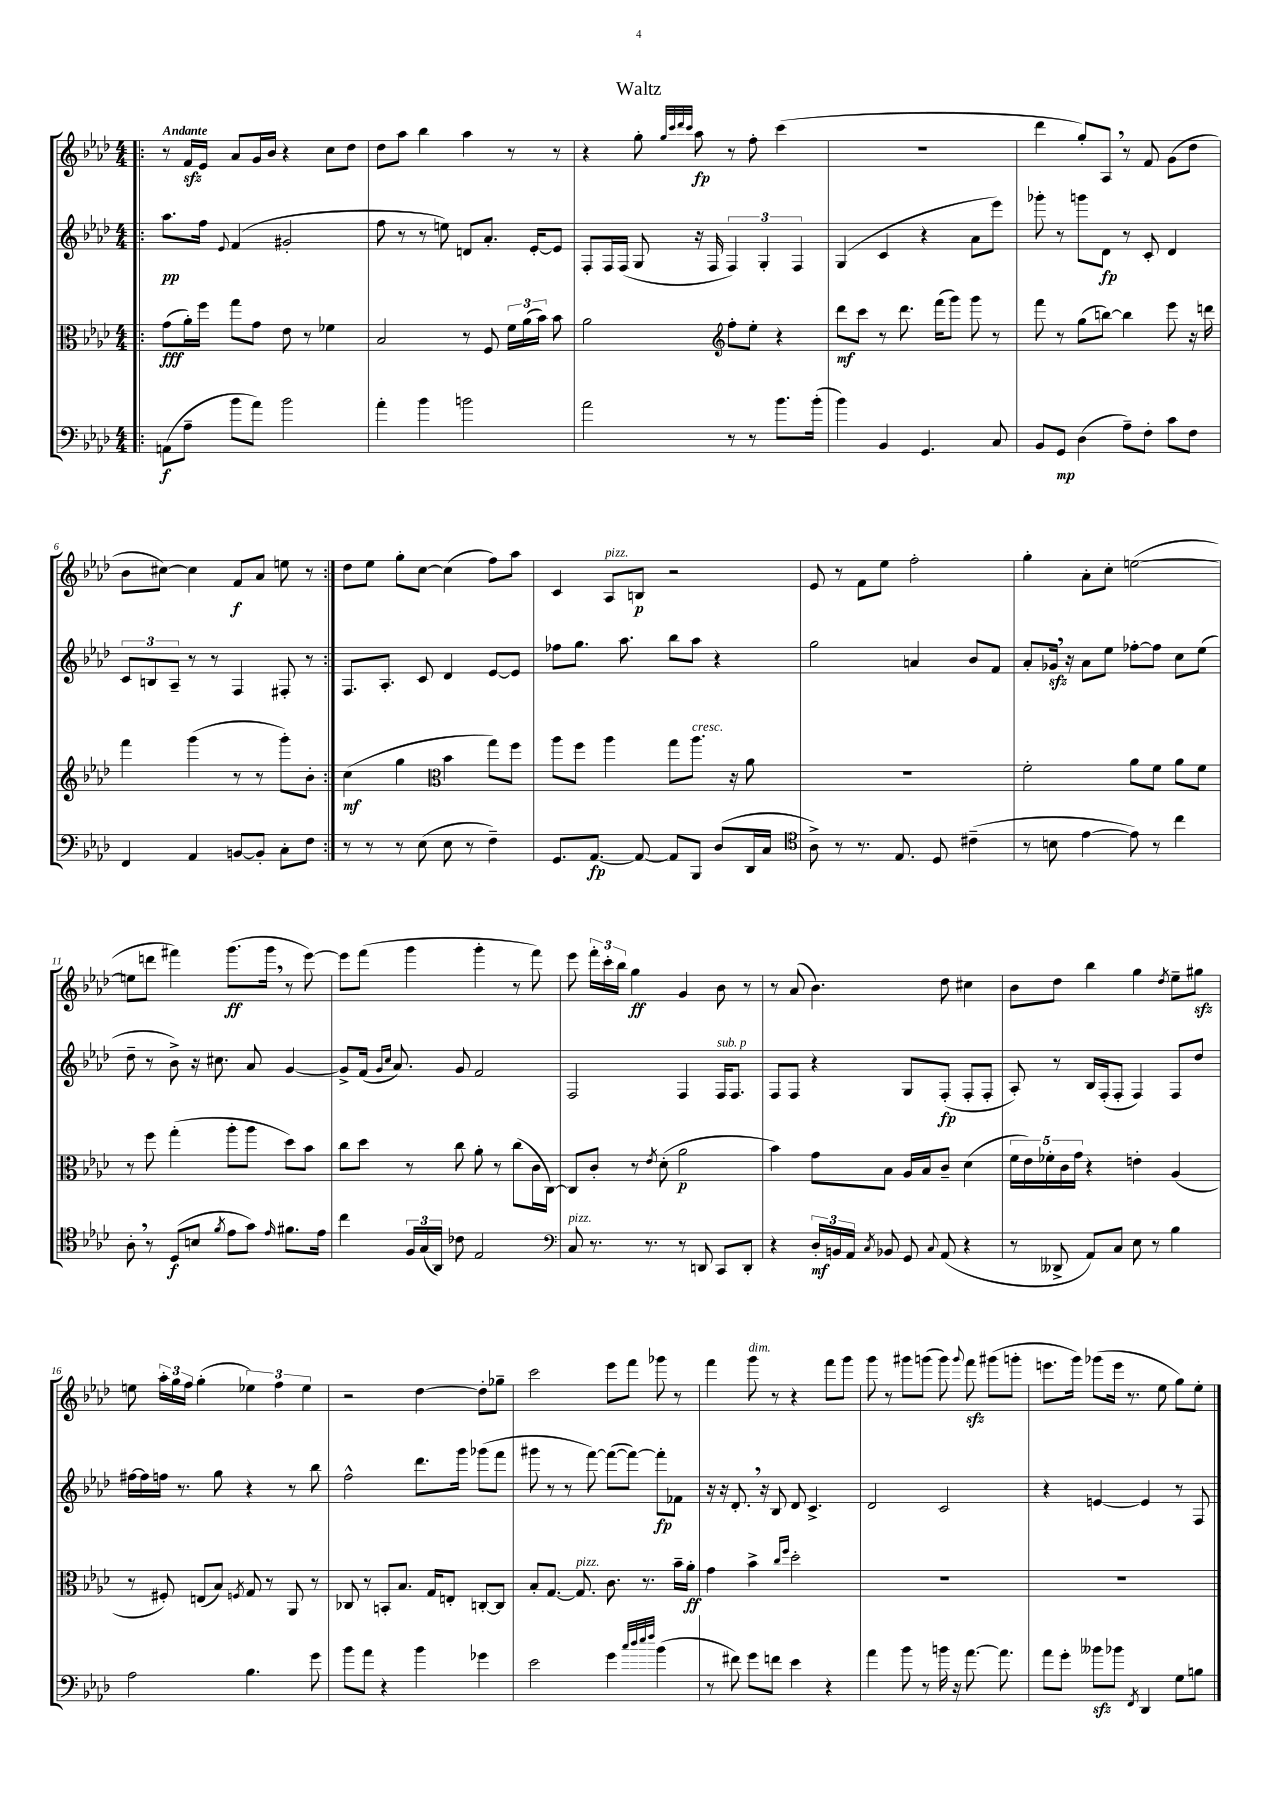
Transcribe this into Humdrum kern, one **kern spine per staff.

**kern	**dynam	**kern	**dynam	**kern	**dynam	**kern	**dynam
*part4	*part4	*part3	*part3	*part2	*part2	*part1	*part1
*staff4	*staff4	*staff3	*staff3	*staff2	*staff2	*staff1	*staff1
*clefF4	*	*clefC3	*	*clefG2	*	*clefG2	*
*k[b-e-a-d-]	*	*k[b-e-a-d-]	*	*k[b-e-a-d-]	*	*k[b-e-a-d-]	*
*M4/4	*	*M4/4	*	*M4/4	*	*M4/4	*
=1!|:	=1!|:	=1!|:	=1!|:	=1!|:	=1!|:	=1!|:	=1!|:
!	!	!	!	!	!	!LO:TX:a:B:t=Andante	!
(8AAn\L	f	(8g\L	fff	8.aa-\L	pp	8r	.
8A-~\J	.	16a-'\L)	.	.	.	16fzz/LL	.
.	.	16ff\JJ	.	16ff\Jk	.	16e-/JJ	.
.	.	.	.	8qqe-/	.	.	.
8b-\L	.	8gg\L	.	(4f/	.	8a-/L	.
8a-\J)	.	8g\J	.	.	.	16g/L	.
.	.	.	.	.	.	16b-/JJ	.
2b-\	.	8e-\	.	2g#X'/	.	4r	.
.	.	8r	.	.	.	.	.
.	.	4f-X\	.	.	.	8cc\L	.
.	.	.	.	.	.	8dd-\J	.
=2	=2	=2	=2	=2	=2	=2	=2
4a-'\	.	2B-/	.	8ff\	.	8dd-\L	.
.	.	.	.	8r	.	8aa-\J	.
4b-\	.	.	.	8r	.	4bb-\	.
.	.	.	.	8een\)	.	.	.
2bn\	.	8r	.	8dn/L	.	4aa-\	.
.	.	8F/	.	8.a-'/J	.	.	.
.	.	24f\LL	.	.	.	8r	.
.	.	(24a-\	.	.	.	.	.
.	.	.	.	[16e-'/KL	.	.	.
.	.	24b-\JJ)	.	.	.	.	.
.	.	8b-\	.	8e-/J]	.	8r	.
=3	=3	=3	=3	=3	=3	=3	=3
2a-\	.	2a-\	.	8F'/L	.	4r	.
.	.	.	.	16F/L	.	.	.
.	.	.	.	(16F/JJ	.	.	.
.	.	.	.	8G/	.	8gg'\	.
.	.	.	.	.	.	32qqgg/LLL	.
.	.	.	.	.	.	32qqccc/	.
.	.	.	.	.	.	32qqddd-/	.
.	.	.	.	.	.	32qqccc/JJJ	.
.	.	.	.	16r	.	8aa-\	fp
.	.	.	.	16F/	.	.	.
*	*	*clefG2	*	*	*	*	*
8r	.	8ff'\L	.	6F/)	.	8r	.
8r	.	8ee-'\J	.	.	.	8ff'\	.
.	.	.	.	6G'/	.	.	.
8.b-\L	.	4r	.	.	.	(4ccc\	.
.	.	.	.	6F/	.	.	.
(16b-'\Jk	.	.	.	.	.	.	.
=4	=4	=4	=4	=4	=4	=4	=4
4b-\)	.	8ddd-\L	mf	(4G/	.	1r	.
.	.	8ccc\J	.	.	.	.	.
4BB-/	.	8r	.	4c/	.	.	.
.	.	8.ddd-\	.	.	.	.	.
4.GG/	.	.	.	4r	.	.	.
.	.	(16fff\KL	.	.	.	.	.
.	.	8ggg\J)	.	.	.	.	.
.	.	8ggg\	.	8a-\L	.	.	.
8C/	.	8r	.	8eee-\J)	.	.	.
=5	=5	=5	=5	=5	=5	=5	=5
8BB-/L	.	8fff\	.	8ggg-X'\	.	4ddd-\	.
8GG/J	mp	8r	.	8r	.	.	.
(4D-\	.	(8gg\L	.	8gggn\L	.	8gg'/L)	.
.	.	[8bbn\J)	.	8d-\J	fp	8A-,/J	.
8A-~\L)	.	4bb\]	.	8r	.	8r	.
8F'\J	.	.	.	8c'/	.	8f/	.
8c\L	.	8eee-\	.	4d-/	.	(8g\L	.
8F\J	.	16r	.	.	.	8dd-\J	.
.	.	16dddn\	.	.	.	.	.
!!LO:LB:g=z
=6	=6	=6	=6	=6	=6	=6	=6
4FF/	.	4fff\	.	12c/L	.	8b-\L	.
.	.	.	.	12Bn/	.	.	.
.	.	.	.	.	.	[8cc#X\J)	.
.	.	.	.	12A-~/J	.	.	.
4AA-/	.	(4ggg\	.	8r	.	4cc#\]	.
.	.	.	.	8r	.	.	.
[8BBn/L	.	8r	.	4F/	.	8f/L	f
8BB'/J]	.	8r	.	.	.	8a-/J	.
8C'\L	.	8ggg'\L)	.	8F#X'/	.	8een\	.
8F\J	.	8b-'\J	.	8r	.	8r	.
=7:|!	=7:|!	=7:|!	=7:|!	=7:|!	=7:|!	=7:|!	=7:|!
8r	.	(4cc\	mf	8.F/L	.	8dd-\L	.
8r	.	.	.	.	.	8ee-\J	.
.	.	.	.	8.A-'/J	.	.	.
8r	.	4gg\	.	.	.	8gg'\L	.
(8E-\	.	.	.	8c/	.	[8cc\J	.
*	*	*clefC3	*	*	*	*	*
8E-\	.	4b-\	.	4d-/	.	(4cc\]	.
8r	.	.	.	.	.	.	.
4F~\)	.	8gg\L)	.	[8e-/L	.	8ff\L)	.
.	.	8ff\J	.	8e-/J]	.	8aa-\J	.
=8	=8	=8	=8	=8	=8	=8	=8
8.GG/L	.	8aa-\L	.	8ff-X\L	.	4c/	.
.	.	8ff\J	.	8.gg\J	.	.	.
[8.AA-/J	fp	.	.	.	.	.	.
!	!	!	!	!	!	!LO:TX:a:i:t=pizz.	!
.	.	4aa-\	.	.	.	8A-/L	.
.	.	.	.	8.aa-\	.	.	.
8AA-/_	.	.	.	.	.	8Bn/J	p
8AA-/L]	.	8gg\L	.	8bb-\L	.	2r	.
!	!	!LO:TX:a:i:t=cresc.	!	!	!	!	!
8BBB-/J	.	8.aa-\J	.	8aa-\J	.	.	.
(8D-/L	.	.	.	4r	.	.	.
.	.	16r	.	.	.	.	.
16DD-/L	.	8a-\	.	.	.	.	.
16C/JJ	.	.	.	.	.	.	.
=9	=9	=9	=9	=9	=9	=9	=9
*clefC4	*	*	*	*	*	*	*
8A-^\)	.	1r	.	2gg\	.	8e-/	.
8r	.	.	.	.	.	8r	.
8.r	.	.	.	.	.	8f\L	.
.	.	.	.	.	.	8ee-\J	.
8.E-/	.	.	.	.	.	.	.
.	.	.	.	4an/	.	2ff'\	.
8D-/	.	.	.	.	.	.	.
(4c#X~\	.	.	.	8b-/L	.	.	.
.	.	.	.	8f/J	.	.	.
=10	=10	=10	=10	=10	=10	=10	=10
8r	.	2f'\	.	8a-'/L	.	4gg'\	.
8Bn\	.	.	.	16g-Xzz,/Jk	.	.	.
.	.	.	.	16r	.	.	.
[4e-\	.	.	.	8a-\L	.	8a-'\L	.
.	.	.	.	8ee-\J	.	8cc'\J	.
8e-\])	.	8a-\L	.	[8ff-X'\L	.	([2een\	.
8r	.	8f\J	.	8ff-\J]	.	.	.
4cc\	.	8a-\L	.	8cc\L	.	.	.
.	.	8f\J	.	(8ee-\J	.	.	.
!!LO:LB:g=z
=11	=11	=11	=11	=11	=11	=11	=11
8A-',\	.	8r	.	8dd-~\	.	8een\L]	.
8r	.	8ff\	.	8r	.	8dddn\J	.
(8D-/L	f	(4gg'\	.	8b-^\)	.	4fff#X\)	.
8Bn/J	.	.	.	16r	.	.	.
.	.	.	.	8.cc#X\	.	.	.
8qf/	.	.	.	.	.	.	.
8e-\L	.	8aa-'\L	.	.	.	(8.ggg\L	ff
8g\J)	.	8aa-\J	.	8a-/	.	.	.
.	.	.	.	.	.	16ggg,\Jk	.
16qqe-/	.	.	.	.	.	.	.
8.f#X\L	.	8dd-\L)	.	[4g/	.	8r	.
.	.	8b-\J	.	.	.	[8eee-\)	.
16e-\Jk	.	.	.	.	.	.	.
=12	=12	=12	=12	=12	=12	=12	=12
4cc\	.	8cc\L	.	8g^/L]	.	8eee-\L]	.
.	.	8dd-\J	.	(16f/Jk	.	(8fff\J	.
.	.	.	.	16qqg/LL	.	.	.
.	.	.	.	16qqcc/JJ	.	.	.
.	.	.	.	8.a-/)	.	.	.
24F/LL	.	8r	.	.	.	4ggg\	.
(24G/	.	.	.	.	.	.	.
24AA-/JJ)	.	.	.	.	.	.	.
8c-X\	.	8cc\	.	8g/	.	.	.
2E-/	.	8a-'\	.	2f/	.	4ggg'\	.
.	.	8r	.	.	.	.	.
.	.	(8cc\L	.	.	.	8r	.
.	.	16c\L	.	.	.	8fff\)	.
.	.	[16C\JJ)	.	.	.	.	.
=13	=13	=13	=13	=13	=13	=13	=13
*clefF4	*	*	*	*	*	*	*
!LO:TX:a:i:t=pizz.	!	!	!	!	!	!	!
8C/	.	8C/L]	.	2F/	.	8eee-\	.
8.r	.	8c'/J	.	.	.	24fff'\LL	.
.	.	.	.	.	.	24ccc'\	.
.	.	.	.	.	.	24bb-\JJ	.
.	.	8r	.	.	.	4gg\	ff
8.r	.	.	.	.	.	.	.
.	.	8qe-/	.	.	.	.	.
.	.	(8d-'\	.	.	.	.	.
8r	.	2a-\	p	4F/	.	4g/	.
8DDn/	.	.	.	.	.	.	.
!	!	!	!	!LO:TX:a:i:t=sub. p	!	!	!
8CC/L	.	.	.	16F/KL	.	8b-\	.
.	.	.	.	8.F/J	.	.	.
8DD'/J	.	.	.	.	.	8r	.
=14	=14	=14	=14	=14	=14	=14	=14
4r	.	4b-\)	.	8F/L	.	8r	.
.	.	.	.	8F/J	.	(8a-/	.
24D-'/LL	mf	8g\L	.	4r	.	4.b-\)	.
24BBn/	.	.	.	.	.	.	.
24AA-/JJ	.	.	.	.	.	.	.
8qC/	.	.	.	.	.	.	.
8BB-X/	.	8B-\J	.	.	.	.	.
8GG/	.	16A-/LL	.	8G/L	.	.	.
.	.	16B-/J	.	.	.	.	.
8qqC/	.	.	.	.	.	.	.
(8AA-/	.	8c~/J	.	(8F'/J	fp	8dd-\	.
4r	.	(4d-\	.	8F'/L	.	4cc#X\	.
.	.	.	.	8F'/J	.	.	.
=15	=15	=15	=15	=15	=15	=15	=15
8r	.	20f\LL	.	8A-'/)	.	8b-\L	.
.	.	20e-\)	.	.	.	.	.
.	.	20f-X'\	.	.	.	.	.
8DD--X^/	.	.	.	8r	.	8dd-\J	.
.	.	20c\	.	.	.	.	.
.	.	20g\JJ	.	.	.	.	.
8AA-/L)	.	4r	.	16B-/LL	.	4bb-\	.
.	.	.	.	(16F'/J	.	.	.
8C/J	.	.	.	8F'/J	.	.	.
8E-\	.	4en'\	.	4F/)	.	4gg\	.
8r	.	.	.	.	.	.	.
.	.	.	.	.	.	8qdd-/	.
4B-\	.	(4A-/	.	8F/L	.	8ee-~\L	.
.	.	.	.	8dd-/J	.	8gg#Xzz\J	.
!!LO:LB:g=z
=16	=16	=16	=16	=16	=16	=16	=16
2A-\	.	8r	.	[16ff#X\LL	.	8een\	.
.	.	.	.	16ff#\]	.	.	.
.	.	8F#X'/)	.	16ffn\JJ	.	24aa-'\LL	.
.	.	.	.	.	.	24gg\	.
.	.	.	.	8.r	.	.	.
.	.	.	.	.	.	24ff\JJ	.
.	.	(8En/L	.	.	.	(4gg'\	.
.	.	8B-/J)	.	8gg\	.	.	.
.	.	8qFn/	.	.	.	.	.
4.B-\	.	8G/	.	4r	.	6ee-X\)	.
.	.	8r	.	.	.	.	.
.	.	.	.	.	.	6ff\	.
.	.	8AA-/	.	8r	.	.	.
.	.	.	.	.	.	6ee-\	.
8g\	.	8r	.	8bb-\	.	.	.
=17	=17	=17	=17	=17	=17	=17	=17
8b-\L	.	8C-X/	.	2ff^^\	.	2r	.
8a-\J	.	8r	.	.	.	.	.
4r	.	8BBn'/L	.	.	.	.	.
.	.	8.B-/J	.	.	.	.	.
4b-\	.	.	.	8.ddd-\L	.	[4dd-\	.
.	.	16G/KL	.	.	.	.	.
.	.	8En'/J	.	.	.	.	.
.	.	.	.	16ggg\Jk	.	.	.
4g-X\	.	[8Cn'/L	.	(8ggg-X\L	.	8dd-'\L]	.
.	.	8C/J]	.	8fff\J	.	8gg-X~\J	.
=18	=18	=18	=18	=18	=18	=18	=18
2e-\	.	8B-'/L	.	8ggg#X\	.	2ccc\	.
.	.	[8.G/J	.	8r	.	.	.
.	.	.	.	8r	.	.	.
!	!	!LO:TX:a:i:t=pizz.	!	!	!	!	!
.	.	8.G/]	.	.	.	.	.
.	.	.	.	[8fff\)	.	.	.
4g\	.	8.c\	.	(8fff\L_	.	8eee-\L	.
.	.	.	.	8fff\J_)	.	8fff\J	.
.	.	8.r	.	.	.	.	.
32qqcc/LLL	.	.	.	.	.	.	.
32qqdd-/	.	.	.	.	.	.	.
32qqee-/	.	.	.	.	.	.	.
32qqff/JJJ	.	.	.	.	.	.	.
(4b-\	.	.	.	8fff'\L]	fp	8ggg-X\	.
.	.	16b-~\LL	.	8f-X\J	.	8r	.
.	.	16a-'\JJ	ff	.	.	.	.
=19	=19	=19	=19	=19	=19	=19	=19
8r	.	4g\	.	16r	.	4fff\	.
.	.	.	.	16r	.	.	.
8f#X\)	.	.	.	8.d-',/	.	.	.
!	!	!	!	!	!	!LO:TX:a:i:t=dim.	!
8g\L	.	4b-^\	.	.	.	8ggg\	.
.	.	.	.	16r	.	.	.
8fn\J	.	.	.	8B-/	.	8r	.
.	.	16qqcc/LL	.	.	.	.	.
.	.	16qqff/JJ	.	.	.	.	.
4e-\	.	2dd-'\	.	8d-/	.	4r	.
.	.	.	.	4.c^/	.	.	.
4r	.	.	.	.	.	8fff\L	.
.	.	.	.	.	.	8ggg\J	.
=20	=20	=20	=20	=20	=20	=20	=20
4a-\	.	1r	.	2d-/	.	8ggg\	.
.	.	.	.	.	.	8r	.
8b-\	.	.	.	.	.	8ggg#X\L	.
8r	.	.	.	.	.	(8gggn\J	.
16bn\	.	.	.	2c/	.	8ggg\)	.
16r	.	.	.	.	.	.	.
.	.	.	.	.	.	8qqggg/	.
[8.a-\	.	.	.	.	.	8fffzz\	.
.	.	.	.	.	.	(8ggg#X\L	.
8.a-\]	.	.	.	.	.	.	.
.	.	.	.	.	.	8gggn'\J	.
=21	=21	=21	=21	=21	=21	=21	=21
8a-\L	.	1r	.	4r	.	8.eeen\L	.
8g'\J	.	.	.	.	.	.	.
.	.	.	.	.	.	16ggg\Jk)	.
8b--Xzz\L	.	.	.	[4en/	.	(8ggg-X\L	.
8b-X\J	.	.	.	.	.	16eee\Jk	.
.	.	.	.	.	.	8.r	.
8qFF/	.	.	.	.	.	.	.
4DD-/	.	.	.	4e/]	.	.	.
.	.	.	.	.	.	8ee-\	.
8G\L	.	.	.	8r	.	8gg\L)	.
8Bn\J	.	.	.	8F/	.	8ee-'\J	.
==	==	==	==	==	==	==	==
*-	*-	*-	*-	*-	*-	*-	*-
